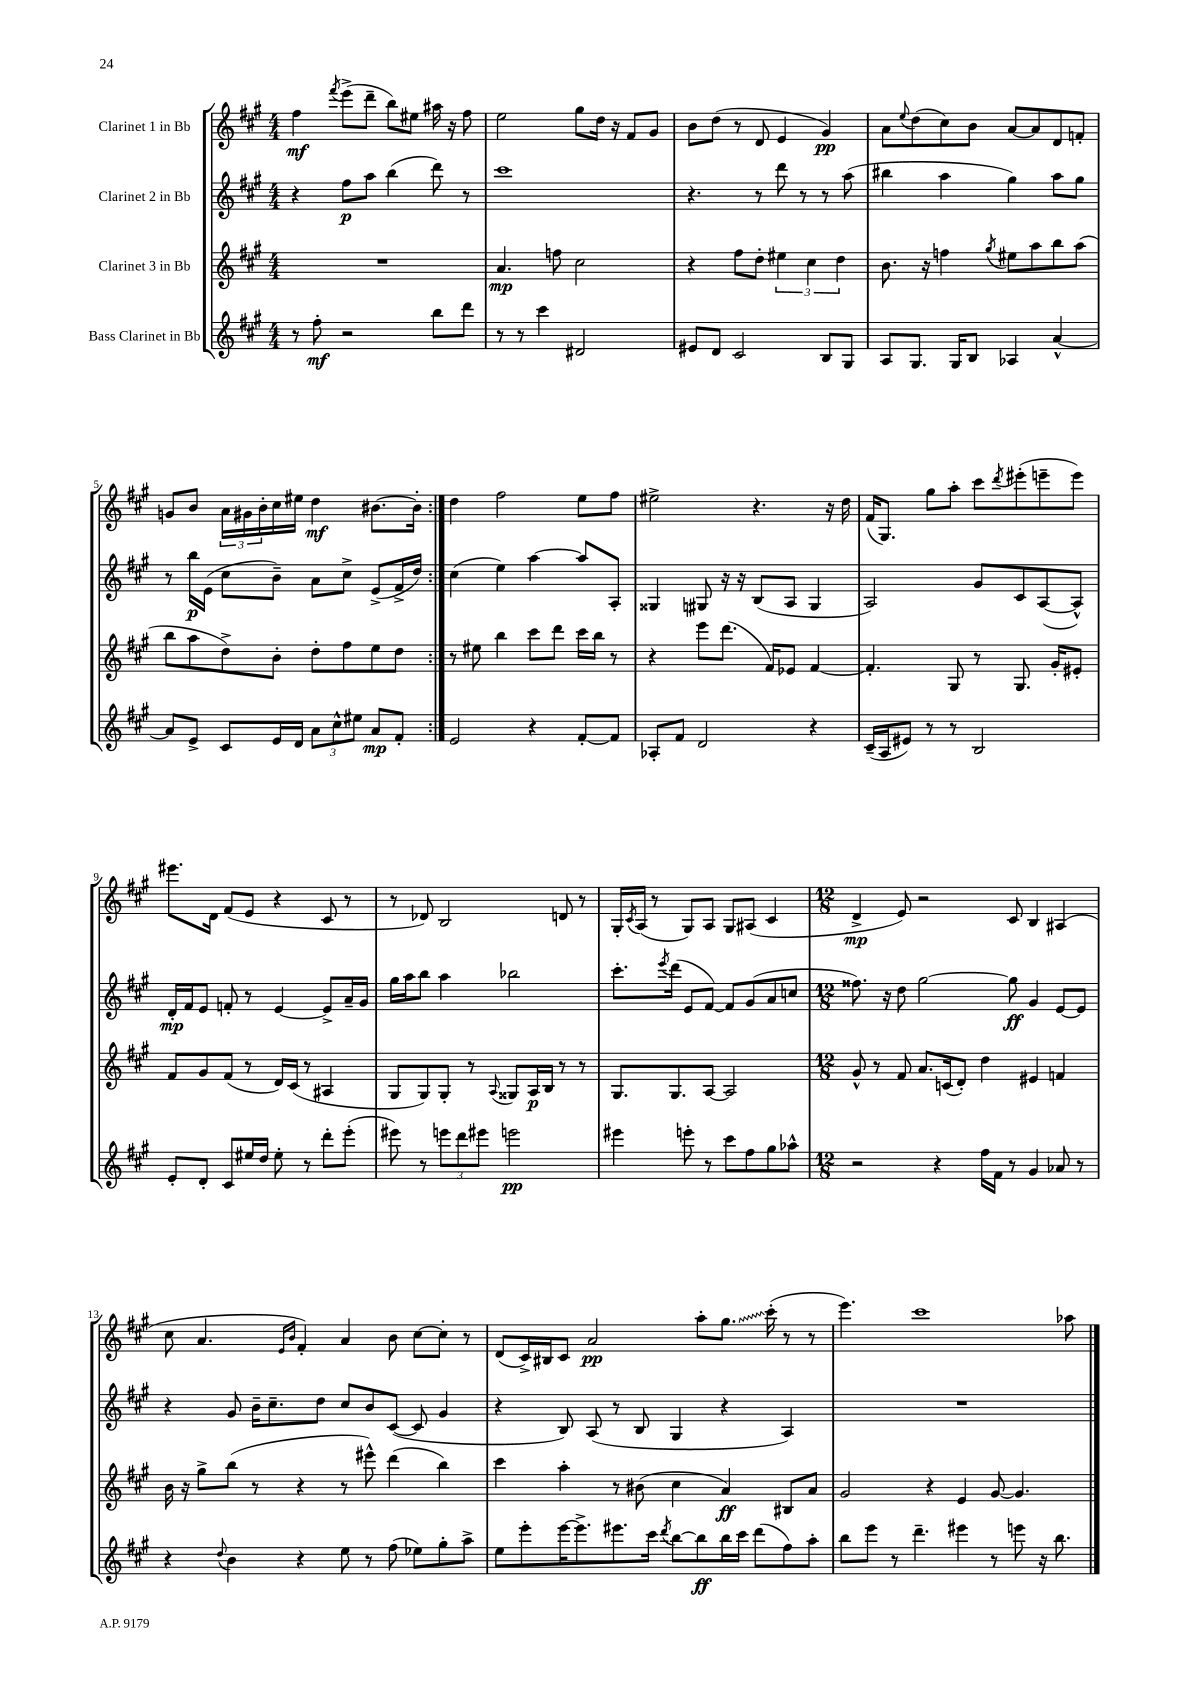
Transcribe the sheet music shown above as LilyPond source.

<<
\new StaffGroup <<
\new Staff = "s0" \with { instrumentName = "Clarinet 1 in Bb" } {
    \clef treble \key a \major \numericTimeSignature \time 4/4
    \repeat volta 2 { fis''4\mf \acciaccatura { fis'''8 } e'''8->( d'''8-- b''8) eis''8 ais''16 r16 fis''8 |
    e''2 gis''8 d''16 r16 fis'8 gis'8 |
    b'8 d''8( r8 d'8 e'4 gis'4\pp) |
    a'8 \appoggiatura { e''8 } d''8( cis''8) b'8 a'8~ a'8 d'8 f'8-. |
    g'8 b'8 \tuplet 3/2 { a'16 gis'16 b'16-. } cis''16 eis''16 d''4\mf bis'8.~ bis'16-. | }
    d''4 fis''2 e''8 fis''8 |
    eis''2-> r4. r16 d''16 |
    fis'16( gis8.) gis''8 a''8-. cis'''8 \acciaccatura { d'''8 } eis'''8-.( e'''8-- e'''8) |
    eis'''8. d'16 fis'8( e'8 r4 cis'8 r8 |
    r8 des'8) b2 d'8 r8 |
    gis16-. \acciaccatura { cis'8 } a16( r8 gis8) a8 gis8 ais8( cis'4 |
    \numericTimeSignature \time 12/8 d'4->\mp e'8) r2 cis'8 b4 ais4( |
    cis''8 a'4. \grace { e'16 b'16 } fis'4-.) a'4 b'8 cis''8~ cis''8-. r8 |
    d'8( cis'16->) bis16 cis'8 a'2\pp a''8-. \once \override Glissando.style = #'zigzag gis''8.\glissando cis'''16-.( r8 r8 |
    e'''4.) cis'''1 aes''8 \bar "|." |
}
\new Staff = "s1" \with { instrumentName = "Clarinet 2 in Bb" } {
    \clef treble \key a \major \numericTimeSignature \time 4/4
    \repeat volta 2 { r4 fis''8\p a''8 b''4( d'''8) r8 |
    cis'''1 |
    r4. r8 d'''8 r8 r8 a''8( |
    bis''4 a''4 gis''4) a''8 gis''8 |
    r8 b''16\p e'16( cis''8 b'8--) a'8 cis''8-> e'8->( fis'16-> d''16) | }
    cis''4( e''4) a''4~ a''8 a8-. |
    gisis4 gis8 r16 r16 b8( a8 gis4 |
    a2) gis'8 cis'8 a8~( a8-^) |
    d'16-.\mp fis'16 e'8 f'8-. r8 e'4~ e'8-> a'16-- gis'16 |
    gis''16 a''16 b''8 a''4 bes''2 |
    cis'''8.-. \acciaccatura { e'''8 } d'''16( e'8 fis'8~) fis'8 gis'8( a'8 c''8 |
    \numericTimeSignature \time 12/8 fisis''8.) r16 d''8 gis''2~ gis''8\ff gis'4 e'8~ e'8 |
    r4 gis'8 b'16-- cis''8.-- d''8 cis''8 b'8 cis'8~( cis'8 gis'4 |
    r4 b8) a8( r8 b8 gis4 r4 a4) |
    R1. \bar "|." |
}
\new Staff = "s2" \with { instrumentName = "Clarinet 3 in Bb" } {
    \clef treble \key a \major \numericTimeSignature \time 4/4
    \repeat volta 2 { R1 |
    a'4.\mp f''8 cis''2 |
    r4 fis''8 d''8-. \tuplet 3/2 { eis''4 cis''4 d''4 } |
    b'8. r16 f''4 \acciaccatura { gis''8 } eis''8 a''8 b''8 a''8( |
    b''8 a''8 d''8->) b'8-. d''8-. fis''8 e''8 d''8 | }
    r8 eis''8 b''4 cis'''8 d'''8 cis'''16 b''16 r8 |
    r4 e'''8 d'''8.( fis'16) ees'8 fis'4~ |
    fis'4.-. gis8 r8 gis8. gis'16-. eis'8-. |
    fis'8 gis'8 fis'8( r8 d'16) cis'16( r8 ais4 |
    gis8 gis8) gis8-. r8 \appoggiatura { a8 } gisis8 a16\p b16 r8 r8 |
    gis8. gis8. a8~ a2 |
    \numericTimeSignature \time 12/8 gis'8-^ r8 fis'8 a'8. c'16( d'8-.) d''4 eis'4 f'4 |
    b'16 r16 gis''8-> b''8( r8 r4 r8 eis'''8-^) d'''4( b''4) |
    cis'''4 a''4-. r8 bis'8( cis''4 a'4\ff) bis8 a'8 |
    gis'2 r4 e'4 gis'8~ gis'4. \bar "|." |
}
\new Staff = "s3" \with { instrumentName = "Bass Clarinet in Bb" } {
    \clef treble \key a \major \numericTimeSignature \time 4/4
    \repeat volta 2 { r8 fis''8-.\mf r2 b''8 d'''8 |
    r8 r8 cis'''4 dis'2 |
    eis'8 d'8 cis'2 b8 gis8 |
    a8 gis8. gis16 b8 aes4 a'4~-^ |
    a'8 e'8-> cis'8 e'16 d'16 \tuplet 3/2 { a'8 cis''8-^ eis''8 } a'8\mp fis'8-. | }
    e'2 r4 fis'8~-. fis'8 |
    aes8-. fis'8 d'2 r4 |
    cis'16--( a16 eis'8) r8 r8 b2 |
    e'8-. d'8-. cis'8 eis''16 d''16 eis''8-. r8 d'''8-. e'''8-.( |
    eis'''8) r8 \tuplet 3/2 { e'''8 d'''8 eis'''8 } e'''2\pp |
    eis'''4 e'''8-. r8 cis'''8 fis''8 gis''8 aes''8-^ |
    \numericTimeSignature \time 12/8 r2 r4 fis''16 fis'16 r8 gis'4 aes'8 r8 |
    r4 \appoggiatura { d''8 } b'4 r4 e''8 r8 fis''8( ees''8) gis''8-. a''8-> |
    e''8 e'''8-. e'''16~ e'''8.-> eis'''8. cis'''16 \acciaccatura { d'''8 } b''8~ b''8\ff b''16 cis'''16 d'''8( fis''8) a''8-. |
    b''8 e'''8 r8 d'''4.-- eis'''4 r8 e'''8 r16 b''8. \bar "|." |
}
>>
>>
